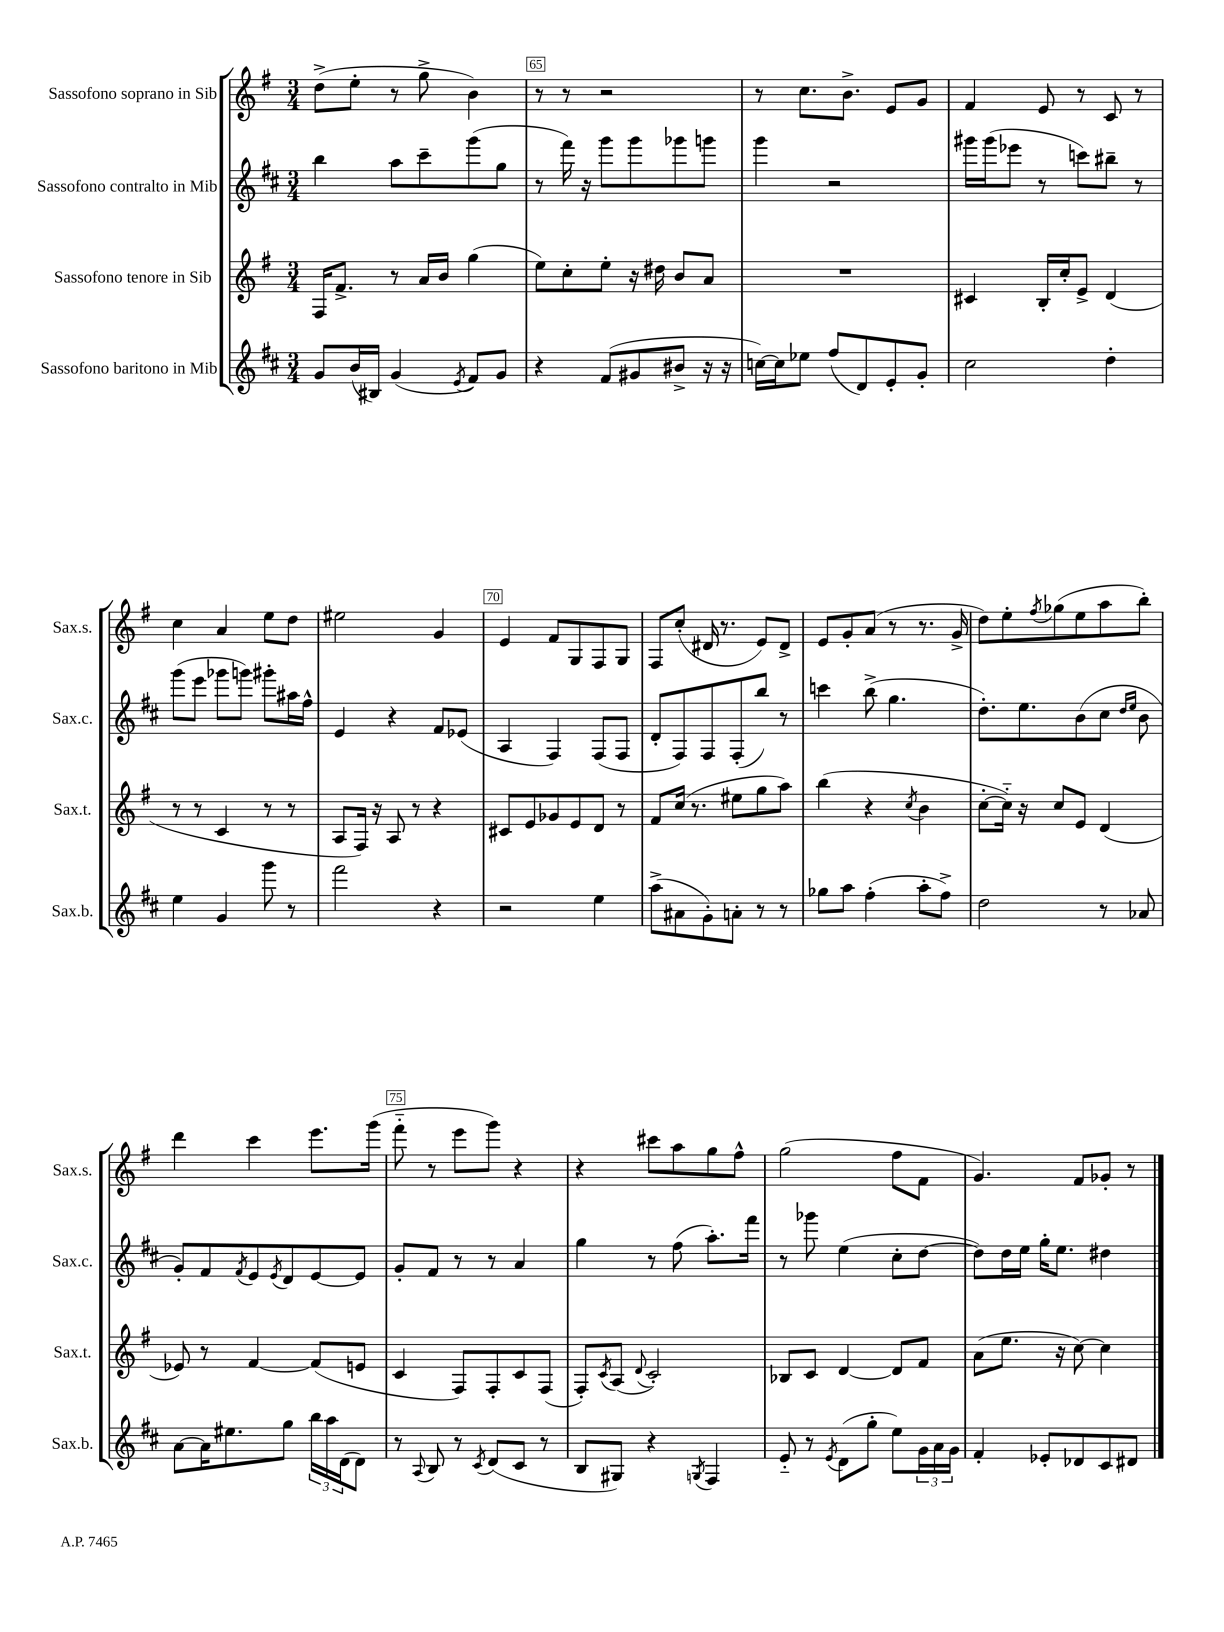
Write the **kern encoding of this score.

**kern	**kern	**kern	**kern
*staff4	*staff3	*staff2	*staff1
*clefG2	*clefG2	*clefG2	*clefG2
*k[f#c#]	*k[f#]	*k[f#c#]	*k[f#]
*M3/4	*M3/4	*M3/4	*M3/4
8g	16F#	4bb	(8dd^
.	8.f#^	.	.
(16b	.	.	8ee'
16B#)	.	.	.
(4g	8r	8aa	8r
.	16a	8ccc#~	8gg^
.	16b	.	.
8qe	.	.	.
8f#)	(4gg	(8ggg	4b)
8g	.	8gg	.
=	=	=	=
4r	8ee)	8r	8r
.	8cc'	16fff#)	8r
.	.	16r	.
(8f#	8ee'	8ggg	2r
8g#	16r	8ggg	.
.	16dd#	.	.
8b#^	8b	8ggg-	.
16r	8a	8ggg	.
16r	.	.	.
=	=	=	=
[16cc)	2.r	4ggg	8r
16cc]	.	.	.
8ee-	.	.	8.cc
(8ff#	.	2r	.
.	.	.	8.b^
8d)	.	.	.
8e'	.	.	8e
8g'	.	.	8g
=	=	=	=
2cc#	4c#	16ggg#	4f#
.	.	(16ggg#	.
.	.	8eee-	.
.	16B'	8r	8e
.	16cc'	.	.
.	8e^	8ccc)	8r
4dd'	(4d	8bb#~	8c
.	.	8r	8r
=	=	=	=
4ee	8r	(8ggg	4cc
.	8r	8eee	.
4g	4c	8ggg-	4a
.	.	8ggg)	.
8ggg	8r	8ggg#'	8ee
8r	8r	16aa#	8dd
.	.	16ff#^^	.
=	=	=	=
2fff#	8A	4e	2ee#
.	16F#)	.	.
.	16r	.	.
.	8A	4r	.
.	8r	.	.
4r	4r	8f#	4g
.	.	(8e-	.
=	=	=	=
2r	8c#	4A	4e
.	8e	.	.
.	8g-	4F#)	8f#
.	8e	.	8G
4ee	8d	(8F#	8F#
.	8r	8F#	8G
=	=	=	=
(8aa^	8f#	8d'	8F#
8a#	(16cc	8F#)	(8cc'
.	8.r	.	.
8g')	.	8F#	16d#
.	.	.	8.r
8a'	8ee#	(8F#'	.
8r	8gg	8bb)	8e)
8r	8aa)	8r	8d#^
=	=	=	=
8gg-	(4bb	4ccc	8e
8aa	.	.	8g'
(4ff#'	4r	(8bb^	(8a
.	.	4.gg	8r
.	8qcc	.	.
8aa'	4b	.	8.r
8ff#^)	.	.	.
.	.	.	16g^
=	=	=	=
2dd	[8cc'	8.dd')	8dd)
.	16cc'~])	.	8ee'
.	16r	8.ee	.
.	.	.	8qff#
.	8cc	.	(8gg-
.	8e	(8b	8ee
8r	(4d	8cc#	8aa
.	.	16qqdd	.
.	.	16qqee	.
8a-	.	8b	8bb')
=	=	=	=
[8a	8e-)	8g')	4ddd
16a]	8r	8f#	.
8.ee#	.	.	.
.	.	8qf#	.
.	[4f#	8e	4ccc
.	.	8qe	.
8gg	.	8d	.
24bb	(8f#]	[8e	8.eee
24aa	.	.	.
(24d	.	.	.
8d)	8e	8e]	.
.	.	.	(16ggg
=	=	=	=
8r	4c	8g'	8fff#'~
8qqA	.	.	.
8B	.	8f#	8r
8r	8F#)	8r	8eee
8qc#	.	.	.
(8d	8F#'	8r	8ggg)
8c#	8c	4a	4r
8r	(8F#	.	.
=	=	=	=
8B	8F#')	4gg	4r
.	8qc	.	.
8G#)	(8A	.	.
.	8qqd	.	.
4r	2c')	8r	8ccc#
.	.	(8ff#	8aa
8qG	.	.	.
4F#	.	8.aa')	8gg
.	.	.	8ff#^^
.	.	16fff#	.
=	=	=	=
8e'~	8B-	8r	(2gg
8r	8c	8ggg-	.
8qe	.	.	.
(8d	[4d	(4ee	.
8gg'	.	.	.
8ee)	8d]	8cc#'	8ff#
24g	8f#	[8dd	8f#
24a	.	.	.
24g	.	.	.
=	=	=	=
4f#'	(8a	8dd])	4.g)
.	8.ee	16dd	.
.	.	16ee	.
8e-'	.	16gg'	.
.	16r	8.ee	.
8d-	[8cc)	.	8f#
8c#	4cc]	4dd#	8g-'
8d#	.	.	8r
==	==	==	==
*-	*-	*-	*-
